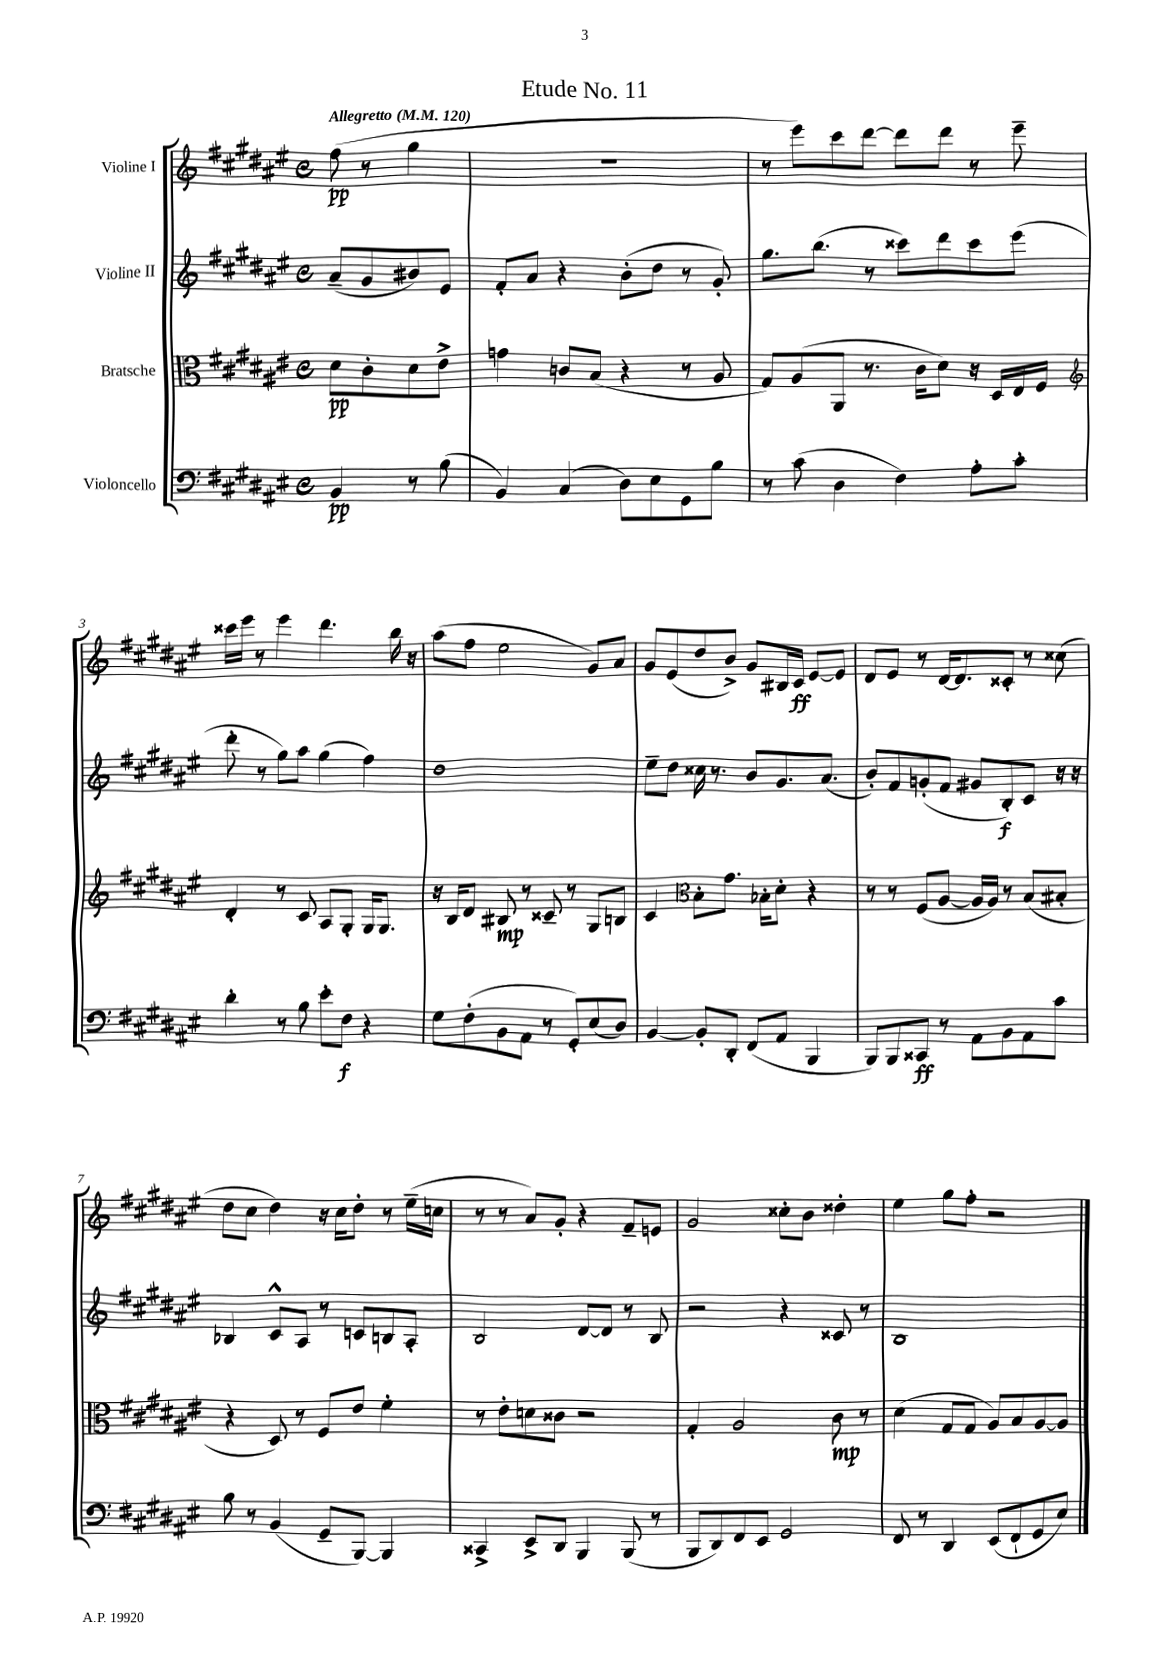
\header { title = "Etude No. 11" }
<<
\new StaffGroup <<
\new Staff = "s0" \with { instrumentName = "Violine I" } {
    \clef treble \key fis \major \defaultTimeSignature \time 4/4 \partial 2 \tempo "Allegretto" 4 = 120
    fis''8\pp( r8 gis''4 |
    R1 |
    r8 eis'''8) cis'''8 dis'''8~ dis'''8 dis'''8 r8 eis'''8-- |
    cisis'''16 eis'''16 r8 eis'''4 dis'''4. b''16 r16 |
    ais''8( fis''8 eis''2 gis'8) ais'8 |
    gis'8 eis'8( dis''8 b'8->) gis'8 bis16 cis'16\ff eis'8~ eis'8 |
    dis'8 eis'8 r8 dis'16~ dis'8. cisis'8-. r8 cisis''8( |
    dis''8 cis''8 dis''4) r16 cis''16 dis''8-. r8 eis''16--( c''16 |
    r8 r8 ais'8) gis'8-. r4 fis'8-- e'8 |
    gis'2 cisis''8-. b'8 disis''4-. |
    eis''4 gis''8 fis''8-. r2 \bar "|." |
}
\new Staff = "s1" \with { instrumentName = "Violine II" } {
    \clef treble \key fis \major \defaultTimeSignature \time 4/4 \partial 2
    ais'8--( gis'8 bis'8) eis'8 |
    fis'8-. ais'8 r4 b'8-.( dis''8 r8 gis'8-.) |
    gis''8. b''8.( r8 cisis'''8) dis'''8 cisis'''8 eis'''8( |
    dis'''8-. r8 gis''8) ais''8 gis''4( fis''4) |
    dis''1 |
    eis''8-- dis''8 cisis''16 r8. b'8 gis'8. ais'8.( |
    b'8-.) fis'8 g'8-.( fis'8 gis'8 b8-.\f) cis'8 r16 r16 |
    bes4 cis'8-^ ais8 r8 c'8 b8 ais8-. |
    b2 dis'8~ dis'8 r8 b8 |
    r2 r4 cisis'8 r8 |
    b1 \bar "|." |
}
\new Staff = "s2" \with { instrumentName = "Bratsche" } {
    \clef alto \key fis \major \defaultTimeSignature \time 4/4 \partial 2
    dis'8\pp cis'8-. dis'8 eis'8-> |
    g'4 c'8 b8( r4 r8 ais8 |
    gis8) ais8( ais,8 r8. cis'16 dis'8) r16 dis16 eis16 fis16 |
    \clef treble dis'4-. r8 cis'8 ais8 gis8-. gis16 gis8. |
    r16 b16 dis'8 bis8\mp r8 cisis'8-- r8 gis8 b8 |
    cis'4 \clef alto b8-. gis'8. bes16-. dis'8-. r4 |
    r8 r8 fis8( ais8~ ais16 ais16) r8 b8( bis8-. |
    r4 dis8) r8 fis8 eis'8 fis'4-. |
    r8 eis'8-. d'8 cisis'8 r2 |
    gis4-. ais2 cis'8\mp r8 |
    dis'4( gis8 gis8 ais8) b8 ais8~ ais8 \bar "|." |
}
\new Staff = "s3" \with { instrumentName = "Violoncello" } {
    \clef bass \key fis \major \defaultTimeSignature \time 4/4 \partial 2
    b,4\pp r8 b8( |
    b,4) cis4( dis8) eis8 gis,8 b8 |
    r8 cis'8( dis4 fis4) ais8-. cis'8-. |
    dis'4-. r8 b8 eis'8-. fis8\f r4 |
    gis8 fis8-.( b,8 ais,8 r8 gis,8-.) eis8( dis8) |
    b,4~ b,8-. dis,8-. fis,8( ais,8 b,,4 |
    b,,8) b,,8 cisis,8\ff r8 ais,8 b,8 ais,8 cis'8 |
    b8 r8 b,4( gis,8-- b,,8~) b,,4 |
    cisis,4-> eis,8-> dis,8 b,,4 b,,8( r8 |
    b,,8 dis,8) fis,8 eis,8 gis,2 |
    fis,8 r8 dis,4 eis,8( fis,8-! gis,8 eis8) \bar "|." |
}
>>
>>
